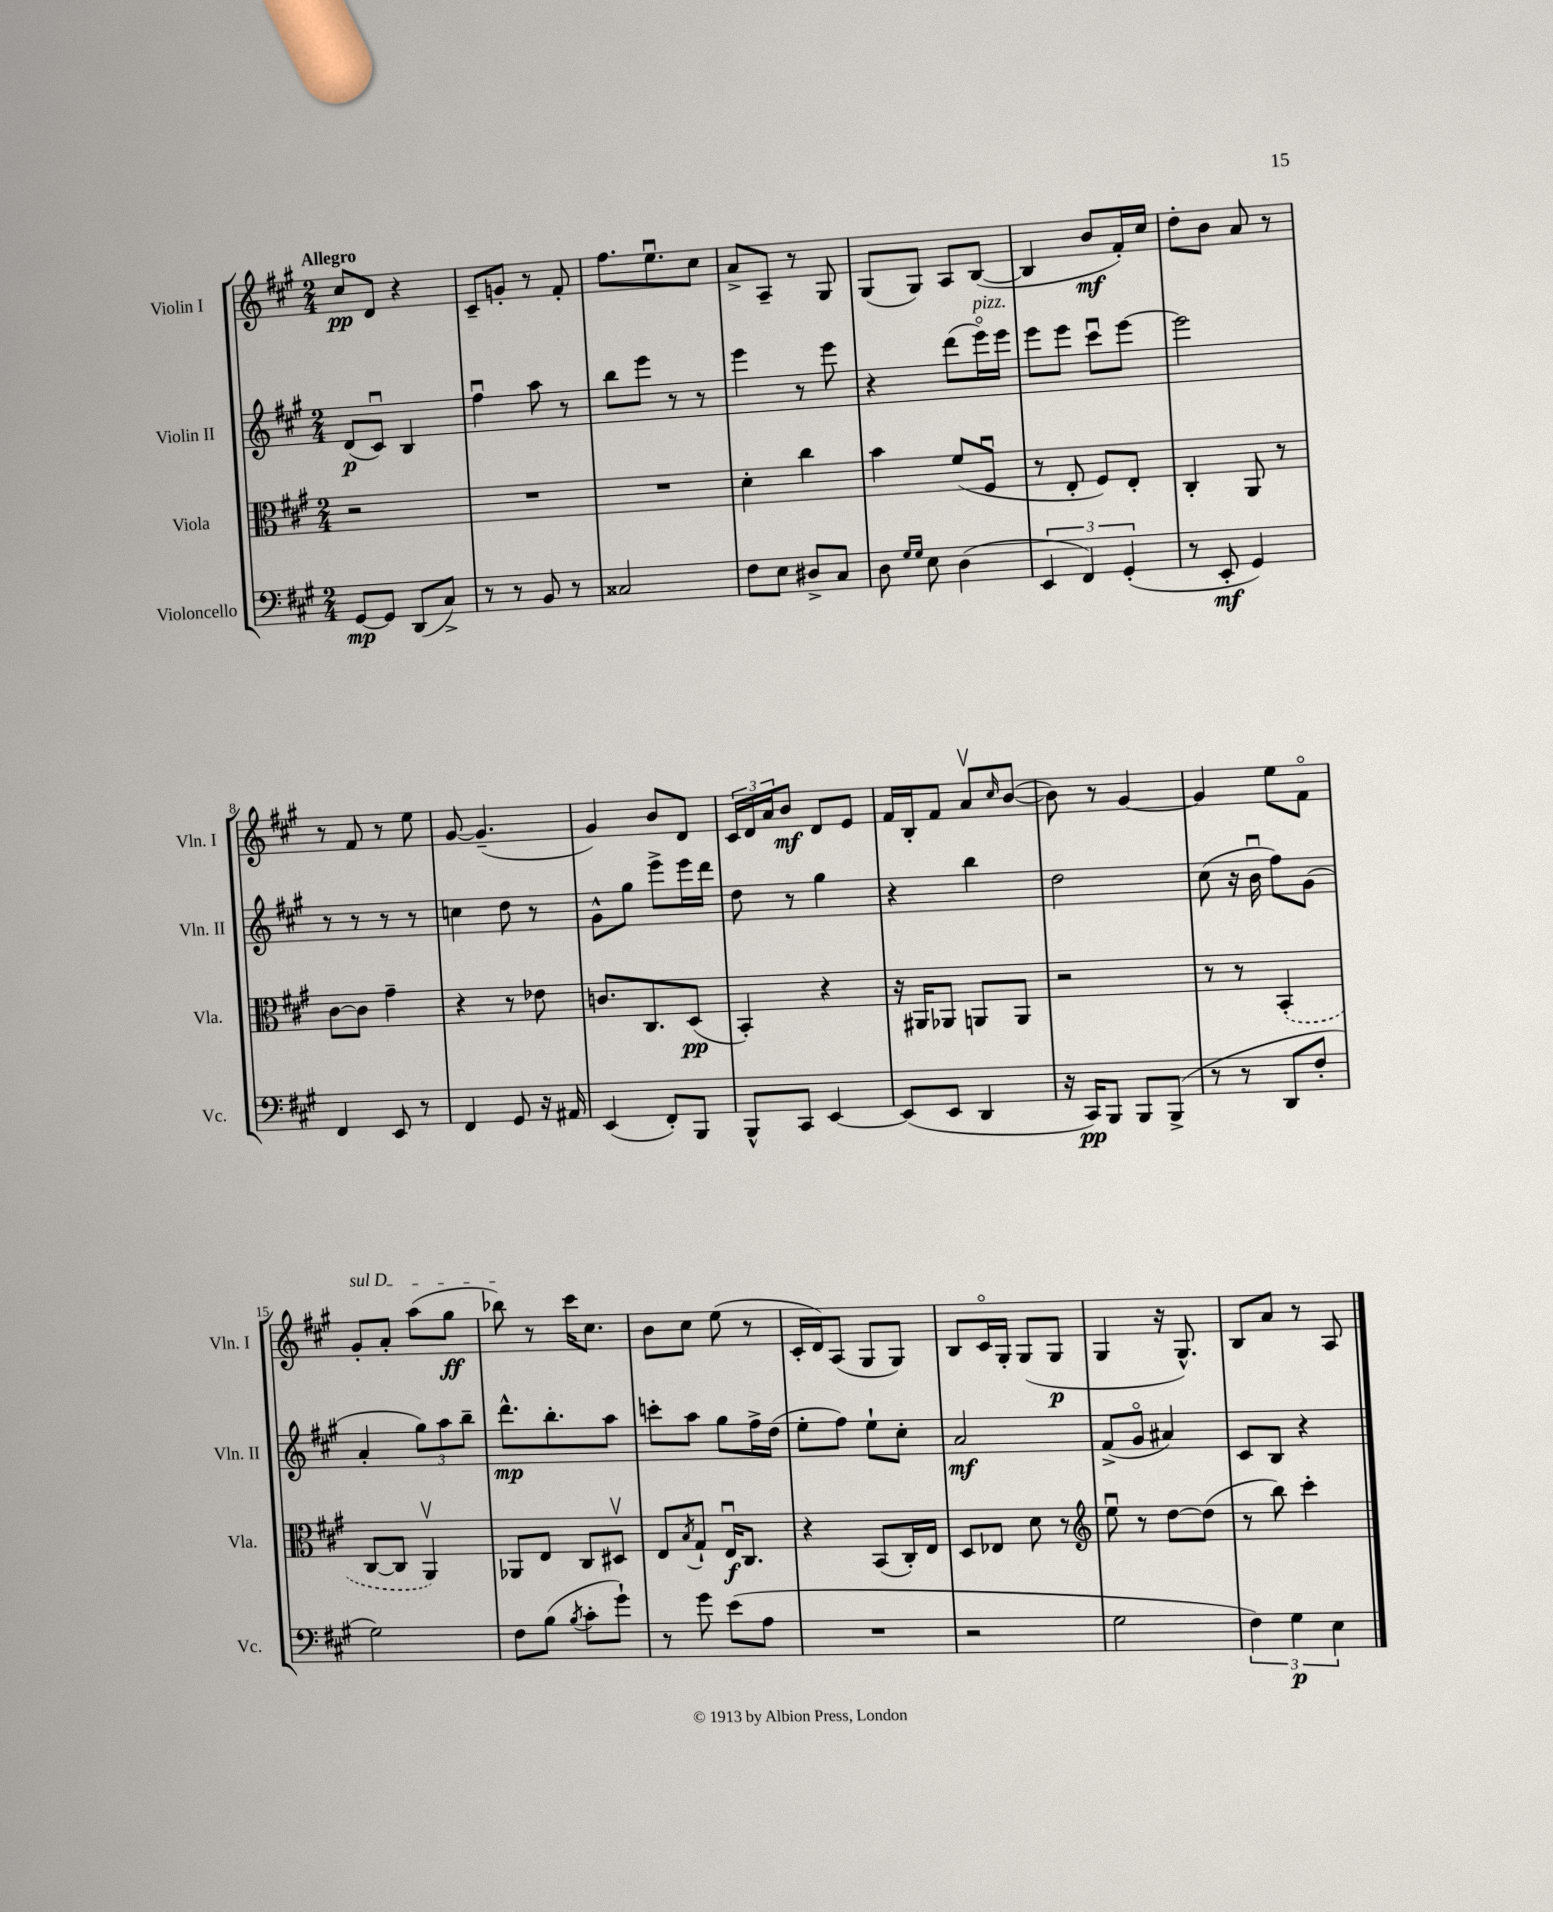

**kern	**dynam	**kern	**dynam	**kern	**dynam	**kern	**dynam
*part4	*part4	*part3	*part3	*part2	*part2	*part1	*part1
*staff4	*staff4	*staff3	*staff3	*staff2	*staff2	*staff1	*staff1
*I"Violoncello	*	*I"Viola	*	*I"Violin II	*	*I"Violin I	*
*I'Vc.	*	*I'Vla.	*	*I'Vln. II	*	*I'Vln. I	*
*clefF4	*	*clefC3	*	*clefG2	*	*clefG2	*
*k[f#c#g#]	*	*k[f#c#g#]	*	*k[f#c#g#]	*	*k[f#c#g#]	*
*M2/4	*	*M2/4	*	*M2/4	*	*M2/4	*
=1	=1	=1	=1	=1	=1	=1	=1
!	!	!	!	!	!	!LO:TX:a:B:t=Allegro	!
[8GG#/L	mp	2r	.	(8d/L	p	8cc#/L	pp
8GG#/J]	.	.	.	8c#u/J)	.	8d/J	.
(8DD/L	.	.	.	4B/	.	4r	.
8C#^/J)	.	.	.	.	.	.	.
=2	=2	=2	=2	=2	=2	=2	=2
8r	.	2r	.	4ff#u\	.	8c#~/L	.
8r	.	.	.	.	.	8gn'/J	.
8BB/	.	.	.	8aa\	.	8r	.
8r	.	.	.	8r	.	8f#'/	.
=3	=3	=3	=3	=3	=3	=3	=3
2C##X/	.	2r	.	8bb\L	.	8.ff#\L	.
.	.	.	.	8eee\J	.	.	.
.	.	.	.	.	.	8.eeu\	.
.	.	.	.	8r	.	.	.
.	.	.	.	8r	.	8cc#\J	.
=4	=4	=4	=4	=4	=4	=4	=4
8F#\L	.	4d'\	.	4eee\	.	8a^/L	.
8E\J	.	.	.	.	.	8A~/J	.
8D#X^/L	.	4cc#\	.	8r	.	8r	.
8C#/J	.	.	.	8eee\	.	8G#/	.
=5	=5	=5	=5	=5	=5	=5	=5
8D\	.	4b\	.	4r	.	(8G#/L	.
16qqG#/LL	.	.	.	.	.	.	.
16qqG#/JJ	.	.	.	.	.	.	.
8E\	.	.	.	.	.	8G#/J)	.
(4D\	.	(8f#/L	.	(8ddd\L	.	8A/L	.
!	!	!	!	!LO:TX:a:i:t=pizz.	!	!	!
.	.	8F#u/J	.	16eee\L)	.	([8B/J	.
.	.	.	.	16eee\JJ	.	.	.
=6	=6	=6	=6	=6	=6	=6	=6
6EE/	.	8r	.	8eee\L	.	4B/]	.
.	.	8E'/	.	8eee\J	.	.	.
6FF#/)	.	.	.	.	.	.	.
.	.	8F#/L)	.	8ccc#u\L	.	8b/L	mf
(6GG#'/	.	.	.	.	.	.	.
.	.	8E'/J	.	[8eee\J	.	16f#'/L)	.
.	.	.	.	.	.	16cc#/JJ	.
=7	=7	=7	=7	=7	=7	=7	=7
8r	.	4C#'/	.	2eee\]	.	8dd'\L	.
8EE'/	mf	.	.	.	.	8b\J	.
4GG#/)	.	8AA/	.	.	.	8a/	.
.	.	8r	.	.	.	8r	.
!!LO:LB:g=z
=8	=8	=8	=8	=8	=8	=8	=8
4FF#/	.	[8c#\L	.	8r	.	8r	.
.	.	8c#\J]	.	8r	.	8f#/	.
8EE/	.	4g#~\	.	8r	.	8r	.
8r	.	.	.	8r	.	8ee\	.
=9	=9	=9	=9	=9	=9	=9	=9
4FF#/	.	4r	.	4ccn\	.	[8g#/	.
.	.	.	.	.	.	(4.g#~/]	.
8GG#/	.	8r	.	8dd\	.	.	.
16r	.	8e-X\	.	8r	.	.	.
16AA#X/	.	.	.	.	.	.	.
=10	=10	=10	=10	=10	=10	=10	=10
(4EE/	.	8.cn/L	.	8g#^^\L	.	4g#/)	.
.	.	.	.	8gg#\J	.	.	.
.	.	8.C#/	.	.	.	.	.
8FF#'/L)	.	.	.	8eee^\L	.	8b/L	.
8BBB/J	.	(8D/J	pp	16eee\L	.	8d/J	.
.	.	.	.	16ddd\JJ	.	.	.
=11	=11	=11	=11	=11	=11	=11	=11
8BBB^^/L	.	4BB'/)	.	8dd\	.	24c#/LL	.
.	.	.	.	.	.	24d/	.
.	.	.	.	.	.	24a/J	.
8CC#/J	.	.	.	8r	.	8b/J	mf
[4EE/	.	4r	.	4gg#\	.	8d/L	.
.	.	.	.	.	.	8e/J	.
=12	=12	=12	=12	=12	=12	=12	=12
(8EE/L]	.	16r	.	4r	.	16f#/LL	.
.	.	16AA#X/KL	.	.	.	16B'/J	.
8EE/J	.	8AA-X/J	.	.	.	8f#/J	.
4DD/	.	8AAn/L	.	4bb\	.	8av/L	.
.	.	.	.	.	.	16qqcc#/	.
.	.	8AA/J	.	.	.	([8b/J	.
=13	=13	=13	=13	=13	=13	=13	=13
16r	.	2r	.	2dd\	.	8b\])	.
16CC#/KL)	pp	.	.	.	.	.	.
8BBB/J	.	.	.	.	.	8r	.
8BBB/L	.	.	.	.	.	[4g#/	.
(8BBB^/J	.	.	.	.	.	.	.
=14	=14	=14	=14	=14	=14	=14	=14
8r	.	8r	.	(8cc#\	.	4g#/]	.
8r	.	8r	.	16r	.	.	.
.	.	.	.	16bu\	.	.	.
8DD/L	.	(4BB'/	.	8ff#\L)	.	8ee\L	.
8F#'/J	.	.	.	(8g#\J	.	8f#\J	.
!!LO:LB:g=z
=15	=15	=15	=15	=15	=15	=15	=15
!	!	!	!	!	!	!LO:TX:a:i:t=sul D	!
2G#\)	.	[8C#/L	.	4a'/	.	8g#'/L	.
.	.	8C#/J]	.	.	.	8a'/J	.
.	.	4AAv/)	.	12gg#\L)	.	(8aa\L	.
.	.	.	.	12aa\	.	.	.
.	.	.	.	.	.	8gg#\J	ff
.	.	.	.	12bb~\J	.	.	.
=16	=16	=16	=16	=16	=16	=16	=16
8F#\L	.	8AA-X/L	.	8.ddd^^\L	mp	8bb-X\)	.
(8B\J	.	8E/J	.	.	.	8r	.
.	.	.	.	8.bb'\	.	.	.
8qB/	.	.	.	.	.	.	.
8c#'\L	.	8C#/L	.	.	.	16ccc#\KL	.
.	.	.	.	.	.	8.cc#\J	.
8g#`\J)	.	8D#Xv/J	.	8aa\J	.	.	.
=17	=17	=17	=17	=17	=17	=17	=17
8r	.	8E/L	.	8cccn'\L	.	8b\L	.
.	.	8qB/	.	.	.	.	.
8g#\	.	8G#`/J	.	8aa\J	.	8cc#\J	.
(8e\L	.	16Eu/KL	f	8gg#\L	.	(8ee\	.
.	.	8.C#/J	.	.	.	.	.
8A\J	.	.	.	16ff#^\L	.	8r	.
.	.	.	.	(16dd\JJ	.	.	.
=18	=18	=18	=18	=18	=18	=18	=18
2r	.	4r	.	8ee'\L	.	16c#'/LL	.
.	.	.	.	.	.	16d/J)	.
.	.	.	.	8ff#\J)	.	(8A/J	.
.	.	(8BB/L	.	8ee`\L	.	8G#/L	.
.	.	16C#'/L)	.	8cc#'\J	.	8G#/J)	.
.	.	16E/JJ	.	.	.	.	.
=19	=19	=19	=19	=19	=19	=19	=19
2r	.	8D/L	.	2a/	mf	8B/L	.
.	.	8E-X/J	.	.	.	16c#/L	.
.	.	.	.	.	.	16G#'/JJ	.
.	.	8d\	.	.	.	(8G#/L	.
.	.	8r	.	.	.	8G#/J	p
=20	=20	=20	=20	=20	=20	=20	=20
*	*	*clefG2	*	*	*	*	*
2G#\	.	8eeu\	.	(8f#^/L	.	4G#/	.
.	.	8r	.	8g#/J	.	.	.
.	.	[8dd\L	.	4a#X/)	.	16r	.
.	.	.	.	.	.	8.G#^^/)	.
.	.	(8dd\J]	.	.	.	.	.
=21	=21	=21	=21	=21	=21	=21	=21
6F#\)	.	8r	.	8c#/L	.	8B/L	.
.	.	8bb\)	.	8B/J	.	8a/J	.
6G#\	p	.	.	.	.	.	.
.	.	4ccc#'\	.	4r	.	8r	.
6E\	.	.	.	.	.	.	.
.	.	.	.	.	.	8A/	.
==	==	==	==	==	==	==	==
*-	*-	*-	*-	*-	*-	*-	*-
